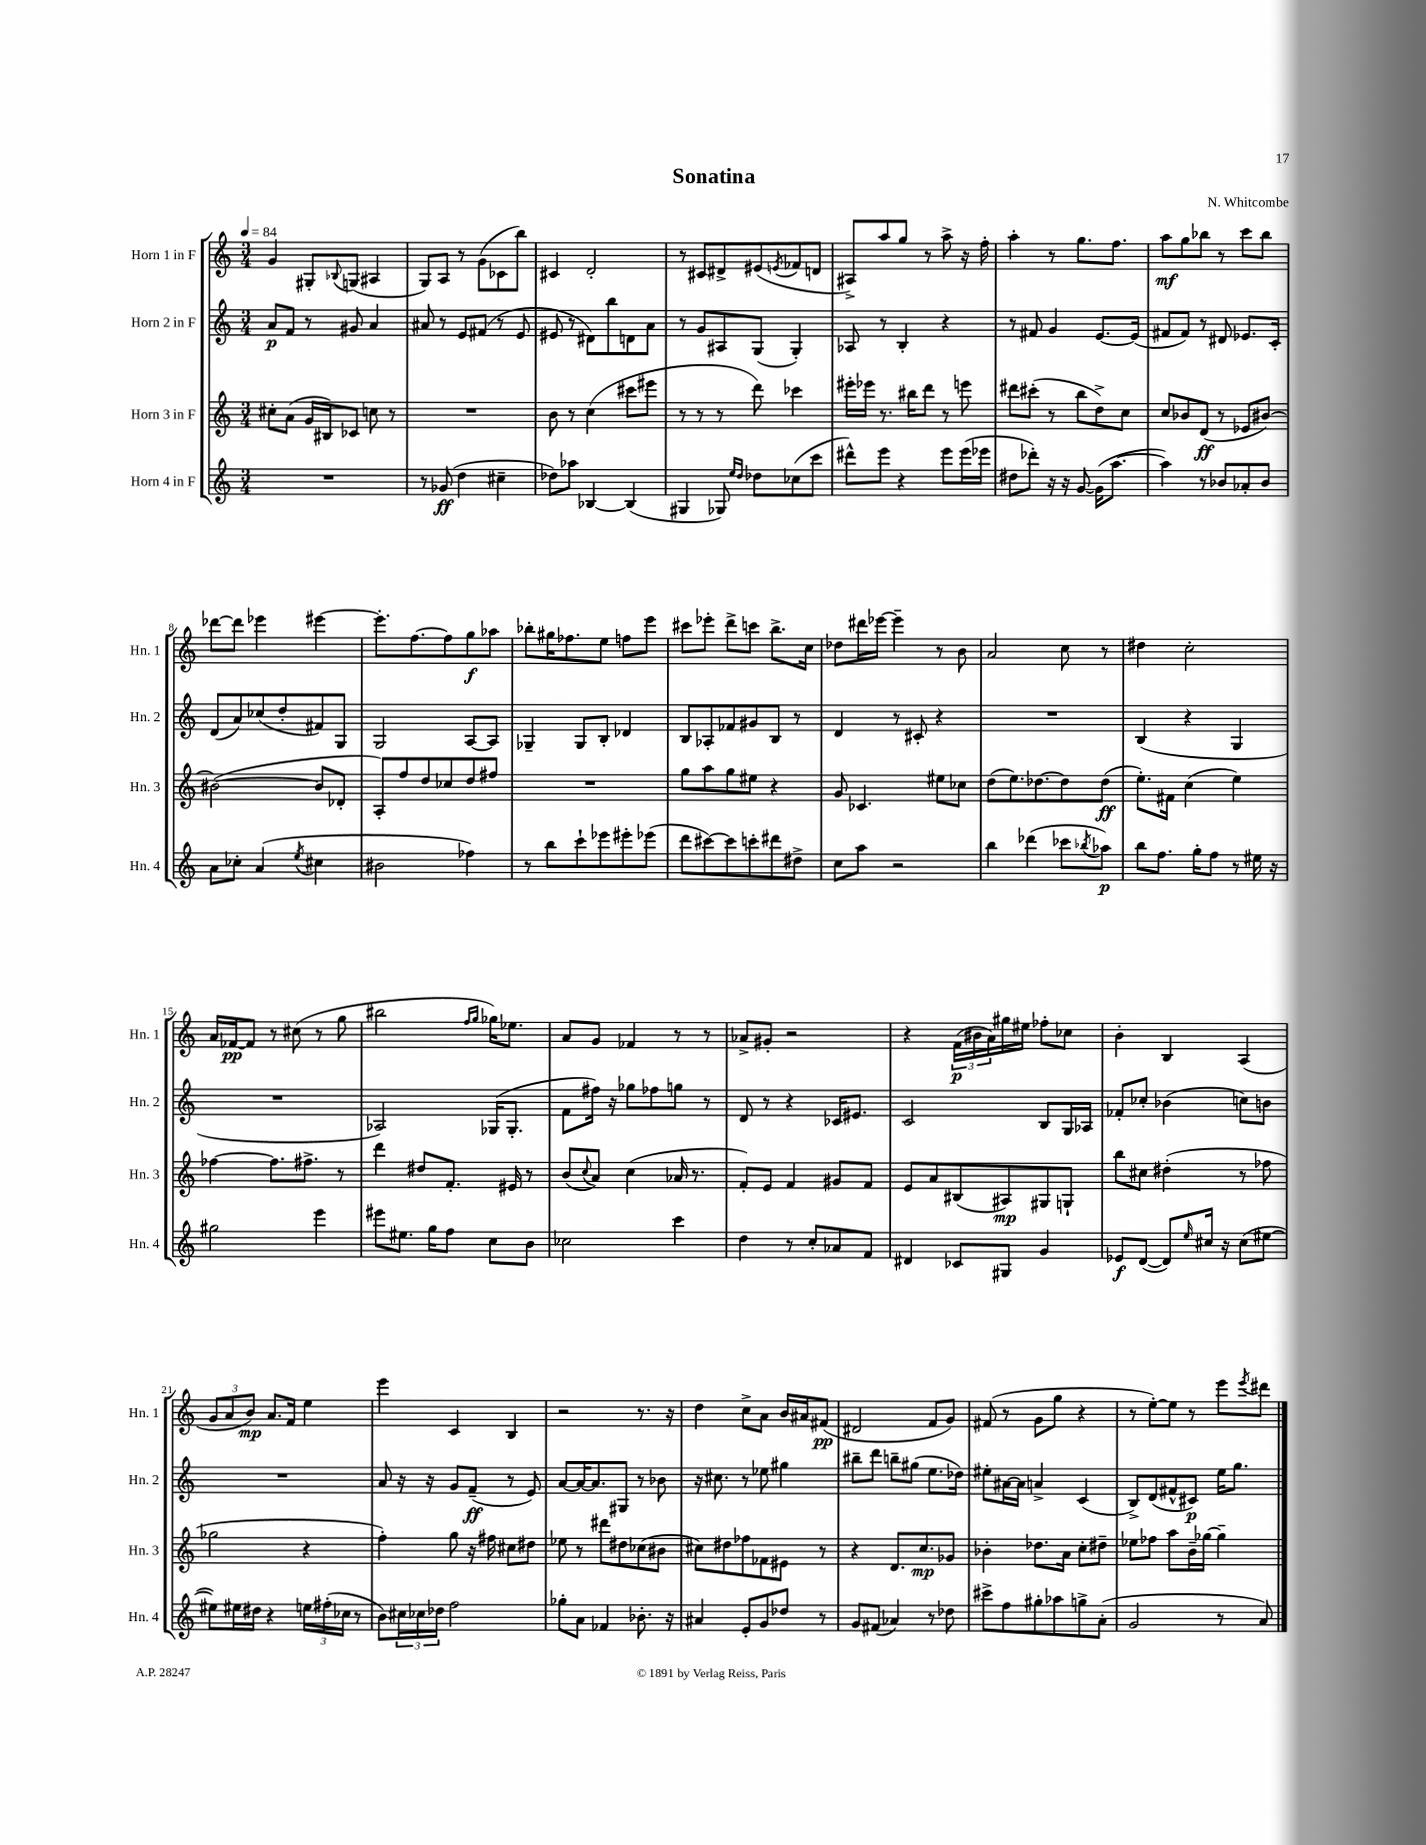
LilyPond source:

\header { title = "Sonatina" composer = "N. Whitcombe" }
<<
\new StaffGroup <<
\new Staff = "s0" \with { instrumentName = "Horn 1 in F" shortInstrumentName = "Hn. 1" } {
    \clef treble \key c \major \numericTimeSignature \time 3/4 \tempo 4 = 84
    g'4 gis8-. \appoggiatura { bes8 } g8( ais4 |
    g8) a8 r8 g'8( ces'8 b''8) |
    cis'4 d'2-. |
    r8 cis'8 dis'8-> eis'8( \acciaccatura { e'8 } fes'8 d'8 |
    ais8->) a''8 g''8 r8 a''8-> r16 f''16-. |
    a''4-. r8 g''8. f''8. |
    a''8\mf g''8 bes''8 r8 c'''8 bes''8 |
    des'''8~ des'''8 ees'''4 eis'''4~ |
    eis'''8.-. f''8.~ f''8 g''8\f aes''8 |
    bes''8-. gis''16 fes''8. e''8 f''8 e'''8 |
    cis'''8 ees'''8-. d'''8-> c'''8 b''8.-> c''16 |
    des''8 dis'''16 ees'''16~ ees'''4-- r8 b'8 |
    a'2 c''8 r8 |
    dis''4 c''2-. |
    a'16 fes'16~\pp fes'8 r8 cis''8( r8 g''8 |
    bis''2 \grace { f''16 g''16 } ges''16) ees''8. |
    a'8 g'8 fes'4 r8 r8 |
    aes'8-> gis'8-. r2 |
    r4 \tuplet 3/2 { f'16\p( bis'16 a'16) } gis''16 eis''16 fes''8-. ces''8 |
    b'4-. b4 a4( |
    \tuplet 3/2 { g'8 a'8 b'8\mp) } a'8. f'16 e''4 |
    e'''4 c'4 b4 |
    r2 r8. r16 |
    d''4 c''8-> a'8 b'16 ais'16 fis'8\pp( |
    dis'2 f'8 g'8) |
    fis'8( r8 g'8 g''8 r4 |
    r8 e''8~-.) e''8 r8 e'''8 \acciaccatura { e'''8 } dis'''8 \bar "|." |
}
\new Staff = "s1" \with { instrumentName = "Horn 2 in F" shortInstrumentName = "Hn. 2" } {
    \clef treble \key c \major \numericTimeSignature \time 3/4
    a'8\p f'8 r8 gis'8 a'4 |
    ais'8 r8 e'8 fis'8( r8 e'8 |
    eis'8 r8 dis'8) b''8 d'8 a'8 |
    r8 g'8 ais8 g8( g4-.) |
    aes8 r8 b4-. r4 |
    r8 fis'8 g'4 e'8.~ e'16( |
    fis'8 fis'8) r8 dis'8 ees'8. c'16-. |
    d'8( a'8) ces''8( d''8-. fis'8) g8 |
    g2 a8~ a8 |
    ges4-- ges8 b8-. des'4 |
    b8 aes8-. fes'8 gis'8 b8 r8 |
    d'4 r8 cis'8-. r4 |
    R2. |
    b4( r4 g4 |
    R2. |
    aes2) ges16( ges8.-. |
    f'8 fis''16) r16 ges''8 fes''8 g''8 r8 |
    d'8 r8 r4 ces'16 eis'8. |
    c'2 b8 g16 aes16 |
    fes'8-. ces''8-. bes'4( c''8) b'8 |
    R2. |
    a'8 r16 r16 g'8 f'8--\ff( r8 e'8) |
    a'8~ a'16~ a'8. gis8 r8 bes'8 |
    r16 cis''8. r8 ees''8 gis''4 |
    bis''8-- d'''8 b''8-- gis''8( e''8. des''16) |
    eis''8-. ais'16~ ais'16 a'4-> c'4( |
    b8->) d'8( fis'8-^ cis'8\p) e''16 g''8. \bar "|." |
}
\new Staff = "s2" \with { instrumentName = "Horn 3 in F" shortInstrumentName = "Hn. 3" } {
    \clef treble \key c \major \numericTimeSignature \time 3/4
    cis''8-. a'8( g'16 bis16) ces'8 c''8 r8 |
    R2. |
    b'8 r8 c''4( cis'''8 eis'''8 |
    r8 r8 r8 d'''8) ces'''4 |
    eis'''16-. ees'''16 r8. bis''16 d'''8 r8 e'''8 |
    dis'''8 cis'''8-.( r8 b''8 d''8->) c''8 |
    c''8 bes'8 d'8\ff( r8 ees'8 bis'8~) |
    bis'2~( bis'8 des'8-. |
    a8-.) f''8 d''8 ces''8 d''8 fis''8 |
    R2. |
    g''8 a''8 g''8 eis''8 r4 |
    g'8 ces'4. eis''8 ces''8 |
    d''8( e''8.) des''8.~ des''8 des''8\ff( |
    e''8.-.) fis'16 c''4( e''4) |
    fes''4~ fes''8. fis''8.-> r8 |
    d'''4 dis''8 f'8.-. eis'16 r8 |
    b'8( \appoggiatura { c''8 } a'8) c''4( aes'16 r8. |
    f'8-.) e'8 f'4 gis'8 f'8 |
    e'8 a'8 bis8( ais8\mp) gis8 g8-! |
    b''8 cis''8 dis''4-.( r8 fes''8 |
    ges''2 r4 |
    f''4-.) g''8 r16 fis''16 cis''8 dis''8 |
    ees''8 r8 dis'''8 dis''8 ces''8( bis'8 |
    cis''8) dis''8 fes''8 fes'8 eis'8 r8 |
    r4 d'8. c''8.\mp ges'8 |
    bes'4-. des''8. a'16 c''8-. dis''8-- |
    ees''8 fes''8 a''8 b'16-- ges''16~ ges''4-- \bar "|." |
}
\new Staff = "s3" \with { instrumentName = "Horn 4 in F" shortInstrumentName = "Hn. 4" } {
    \clef treble \key c \major \numericTimeSignature \time 3/4
    R2. |
    r8 ges'8\ff( d''4 cis''4-- |
    des''8) aes''8 bes4~ bes4( |
    gis4 ges8) \grace { e''16 d''16 } des''8 ces''8( c'''8 |
    dis'''8-^) e'''8 r4 e'''8 e'''16( ees'''16 |
    dis''8 des'''8-.) r16 r16 g'8~ g'16( a''8.~ |
    a''4) r8 bes'8 aes'8-. bes'8 |
    a'8 ces''8-. a'4( \acciaccatura { e''8 } cis''4 |
    bis'2 fes''4) |
    r8 b''8 c'''8-! ees'''8 eis'''8-. ees'''8( |
    d'''8 cis'''8~) cis'''8 c'''8-. dis'''8 dis''8-> |
    c''8 a''8 r2 |
    b''4 des'''4( ces'''8 \acciaccatura { bes''8 } aes''8\p) |
    b''8 f''8. g''16-. f''8 r8 eis''16 r16 |
    gis''2 e'''4 |
    eis'''8 eis''8. g''16 f''8 c''8 b'8 |
    ces''2 c'''4 |
    d''4 r8 c''8-. aes'8 f'8 |
    dis'4 ces'8 gis8 g'4 |
    ees'8\f d'8~( d'8) \grace { e''16 } cis''16 r16 cis''8( eis''8~ |
    eis''8) eis''16 dis''16 r4 \tuplet 3/2 { e''16 fis''16-.( ces''16 } r8 |
    b'8) \tuplet 3/2 { cis''16 ces''16 des''16 } f''2 |
    ges''8-. a'8 fes'4 bes'8.-. r16 |
    ais'4 e'8-. g'8 des''8 r8 |
    g'8 fis'8( aes'4) r8 des''8 |
    cis'''8-> f''8 gis''8-. aes''8 g''8-> a'8-.( |
    g'2 r8 a'8) \bar "|." |
}
>>
>>
